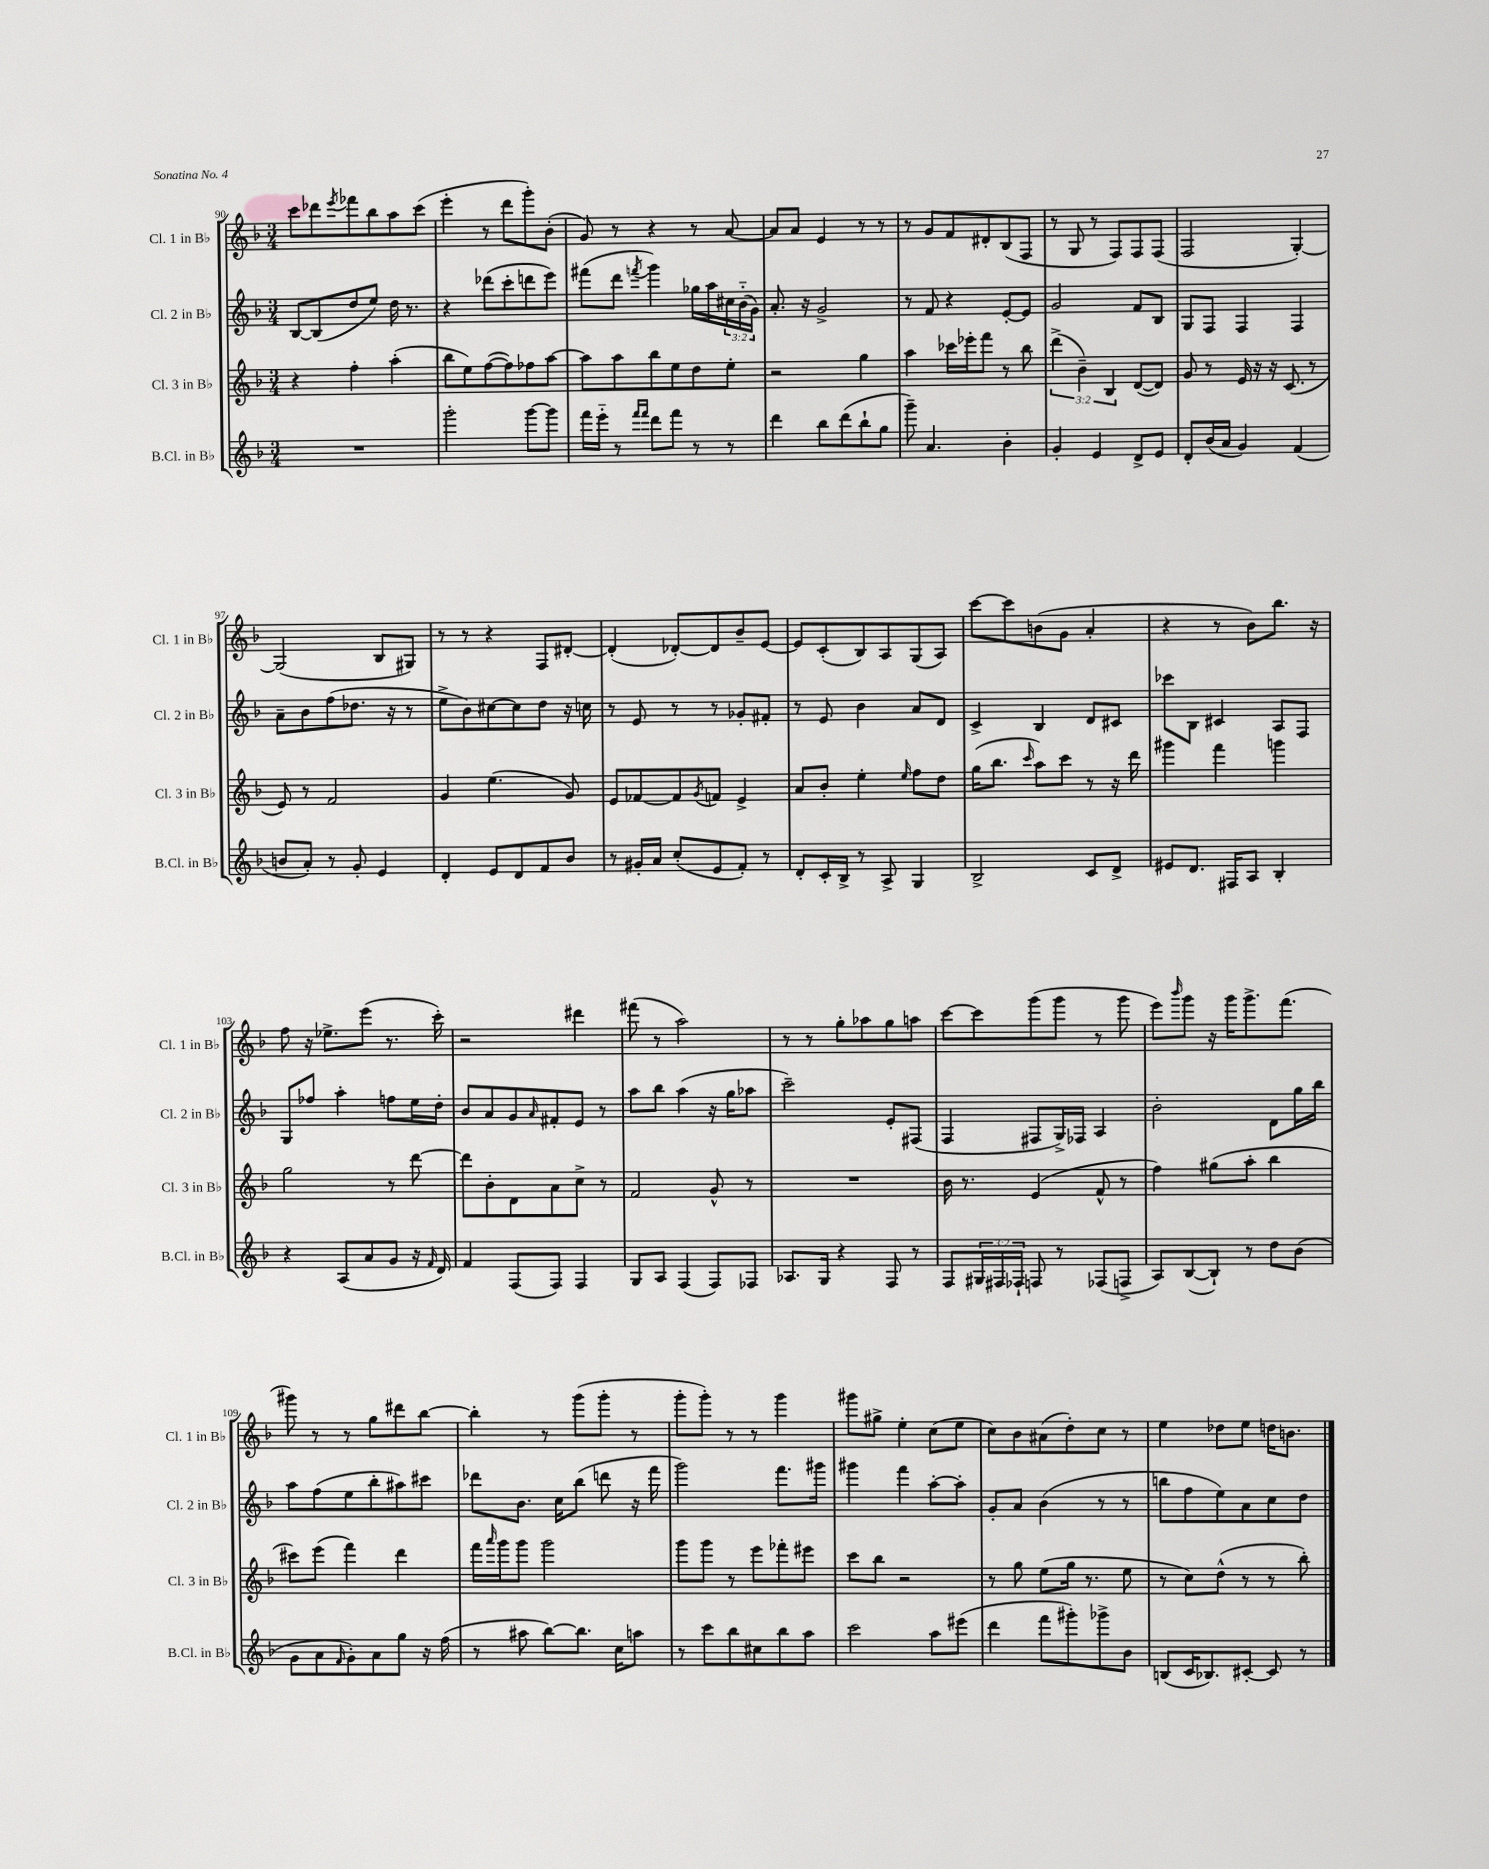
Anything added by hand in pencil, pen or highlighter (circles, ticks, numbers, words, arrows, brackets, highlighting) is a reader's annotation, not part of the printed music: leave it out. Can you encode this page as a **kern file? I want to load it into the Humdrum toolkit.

**kern	**kern	**kern	**kern
*staff4	*staff3	*staff2	*staff1
*clefG2	*clefG2	*clefG2	*clefG2
*k[b-]	*k[b-]	*k[b-]	*k[b-]
*M3/4	*M3/4	*M3/4	*M3/4
2.r	4r	[8B-	8ccc
.	.	(8B-]	8ddd-
.	.	.	8qeee
.	4ff'	8dd	8fff-
.	.	8ee)	8bb-
.	(4aa'	16dd	8aa
.	.	8.r	.
.	.	.	(8ccc
=	=	=	=
2ggg'	8bb-	4r	4eee'
.	8ee)	.	.
.	([8ff	(8ddd-	8r
.	8ff])	8ccc'	8ddd
[8ggg	8ff-	8ddd	8ggg')
8ggg]	[8aa	8eee)	(8b-'
=	=	=	=
16fff	8aa]	(8fff#	8g)
16eee'~	.	.	.
8r	8aa	8ddd	8r
16qqfff	.	.	.
16qqfff	.	8qfff	.
8ddd	8bb-	4ggg)	4r
8fff	8ee	.	.
8r	8dd	16gg-	8r
.	.	16aa	.
8r	8ee'	24cc#	[8a
.	.	(24b-'~	.
.	.	24g)	.
=	=	=	=
4ddd	2r	8.a'	8a]
.	.	.	8a
.	.	16r	.
8bb-	.	2g^	4e
(8ddd	.	.	.
8bb-`	4gg	.	8r
8gg	.	.	8r
=	=	=	=
8ggg~)	4aa	8r	8r
4.a	.	8f	8g
.	16ccc-	4r	8f
.	16eee-'	.	.
.	8fff	.	8d#'
4b-'	8r	[8e'	(8B-
.	8bb-	8e]	8F
=	=	=	=
4g'	(6ddd^	2g	8r
.	.	.	8G
.	6b-~)	.	.
4e	.	.	8r
.	6B-	.	.
.	.	.	8F)
8d^	([8d	8f	8F
8e	8d])	8B-	(8F
=	=	=	=
8d'	8g	8G	2F
(16b-	8r	8F	.
16a	.	.	.
4g)	16e	4F	.
.	16r	.	.
.	16r	.	.
.	(8.c	.	.
(4f	.	4F	[4G')
.	8r	.	.
=	=	=	=
8b	8e)	8a~	(2G]
8a')	8r	8b-	.
8r	2f	(8ff	.
8g'	.	8.dd-	.
4e	.	.	8B-
.	.	16r	.
.	.	8r	8G#)
=	=	=	=
4d'	4g	8ee^	8r
.	.	8b-)	8r
8e	(4.ee	[8cc#	4r
8d	.	8cc#]	.
8f	.	8dd	8F
8b-	8g)	16r	[8d#'
.	.	16cc	.
=	=	=	=
8r	8e	8r	(4d#']
16g#'	[8f-	8e	.
16a	.	.	.
(8cc'	8f-]	8r	[8d-')
.	8qg	.	.
8e	8f	8r	8d-]
8f')	4e^	8g-'	8b-~
8r	.	8f#'	[8e
=	=	=	=
8d'	8a	8r	8e]
16c'	8b-'	8e	(8c'
16B-^	.	.	.
8r	4ee'	4b-	8B-)
8A^	.	.	8A
.	16qqee	.	.
4G	8ff	8a	(8G
.	8dd	8d	8A)
=	=	=	=
2B-^	(16gg	4c^	[8ccc
.	8.bb-	.	.
.	.	.	8ccc]
.	16qqccc	.	.
.	8aa)	4B-	(8b
.	8ccc	.	8g
8c	8r	8d	4a'
8d^	16r	8c#	.
.	16ddd	.	.
=	=	=	=
8e#	4ggg#	8ccc-	4r
8.d	.	8B-	.
.	4fff	4c#	8r
16F#	.	.	.
8A	.	.	8b-)
4B-'	4ggg	8A	8.bb-
.	.	8F	.
.	.	.	16r
=	=	=	=
4r	2gg	8G	8ff
.	.	8ff-	16r
.	.	.	8.ee-^
(8A	.	4aa'	.
8a	.	.	(8eee
8g	8r	8ff	8.r
16r	[8ddd	16ee	.
16qqf	.	.	.
16d)	.	16dd'	16ccc')
=	=	=	=
4f	8ddd]	8b-	2r
.	8b-'	8a	.
(8F	8d	8g	.
.	.	16qqa	.
8F)	8a	8f#'	.
4F	8cc^	8e	4ddd#
.	8r	8r	.
=	=	=	=
8G	2f	8aa	(8fff#
8A	.	8bb-	8r
(4F	.	(4aa	2aa)
8F)	8g^^	16r	.
.	.	16gg	.
8F-	8r	8aa-	.
=	=	=	=
8.A-	2.r	2ccc~)	8r
.	.	.	8r
16G	.	.	.
4r	.	.	8gg'
.	.	.	8aa-
8F	.	8e'	8gg
8r	.	(8F#	8aa
=	=	=	=
8F	16b-	4F	[8ccc
.	8.r	.	.
24G#	.	.	8ccc]
24F#	.	.	.
24F-`	.	.	.
8F	(4e	8F#	(8ggg
8r	.	16G^)	8ggg
.	.	16F-	.
(8F-	8f^^	4A	8r
8F^	8r	.	8ggg
=	=	=	=
8A)	4ff)	2b-'	8eee)
.	.	.	16qqbbb-
([8B-	.	.	8ggg
8B-`])	(8gg#	.	16r
.	.	.	16ggg
8r	8aa'	.	8.ggg^
8dd	4bb-	8d	.
.	.	.	(8.fff
(8b-	.	16gg	.
.	.	16bb-	.
=	=	=	=
8g	8ccc#)	8aa	8ggg#)
8a	(8eee	(8ff	8r
16qqf	.	.	.
8g')	4fff)	8ee	8r
8a	.	8bb-'	8gg
8gg	4ddd	8aa#)	8ddd#
16r	.	8ccc#	[8bb-
(16ff	.	.	.
=	=	=	=
8r	16fff	8ddd-	4bb-']
.	16qqaaa	.	.
.	16ggg	.	.
8aa#	8ggg	8.b-	.
[8bb-)	2ggg	.	8r
.	.	16cc	.
8.bb-]	.	(8bb-	(8ggg
.	.	8ddd	8ggg'
16cc	.	.	.
8aa	.	16r	8r
.	.	16fff	.
=	=	=	=
8r	8ggg	2ggg)	8ggg'
8ccc	8ggg	.	8ggg')
8bb-	8r	.	8r
8cc#	8eee	.	8r
8bb-	8fff-'	8.fff	4ggg
8aa	8eee#	.	.
.	.	16ggg#	.
=	=	=	=
2ccc	8ccc	4ggg#	8ggg#
.	8bb-	.	8gg#^
.	2r	4fff	4ee'
8aa	.	[8aa'	(8cc
(8eee#	.	8aa']	8ee
=	=	=	=
4ddd	8r	8g'	8cc)
.	8gg	8a	8b-
8fff	(8ee	(4b-	(8a#
8ggg#')	16gg	.	8dd')
.	8.r	.	.
8ggg-^	.	8r	8cc
8b-	8ee	8r	8r
=	=	=	=
(8B	8r	8bb	4ee
16c	8cc)	8ff	.
8.B-)	.	.	.
.	(8dd^^	8ee)	8dd-
[8c#'	8r	8a	8ee
8c#]	8r	8cc	16dd
.	.	.	8.b
8r	8bb-')	8dd	.
==	==	==	==
*-	*-	*-	*-
